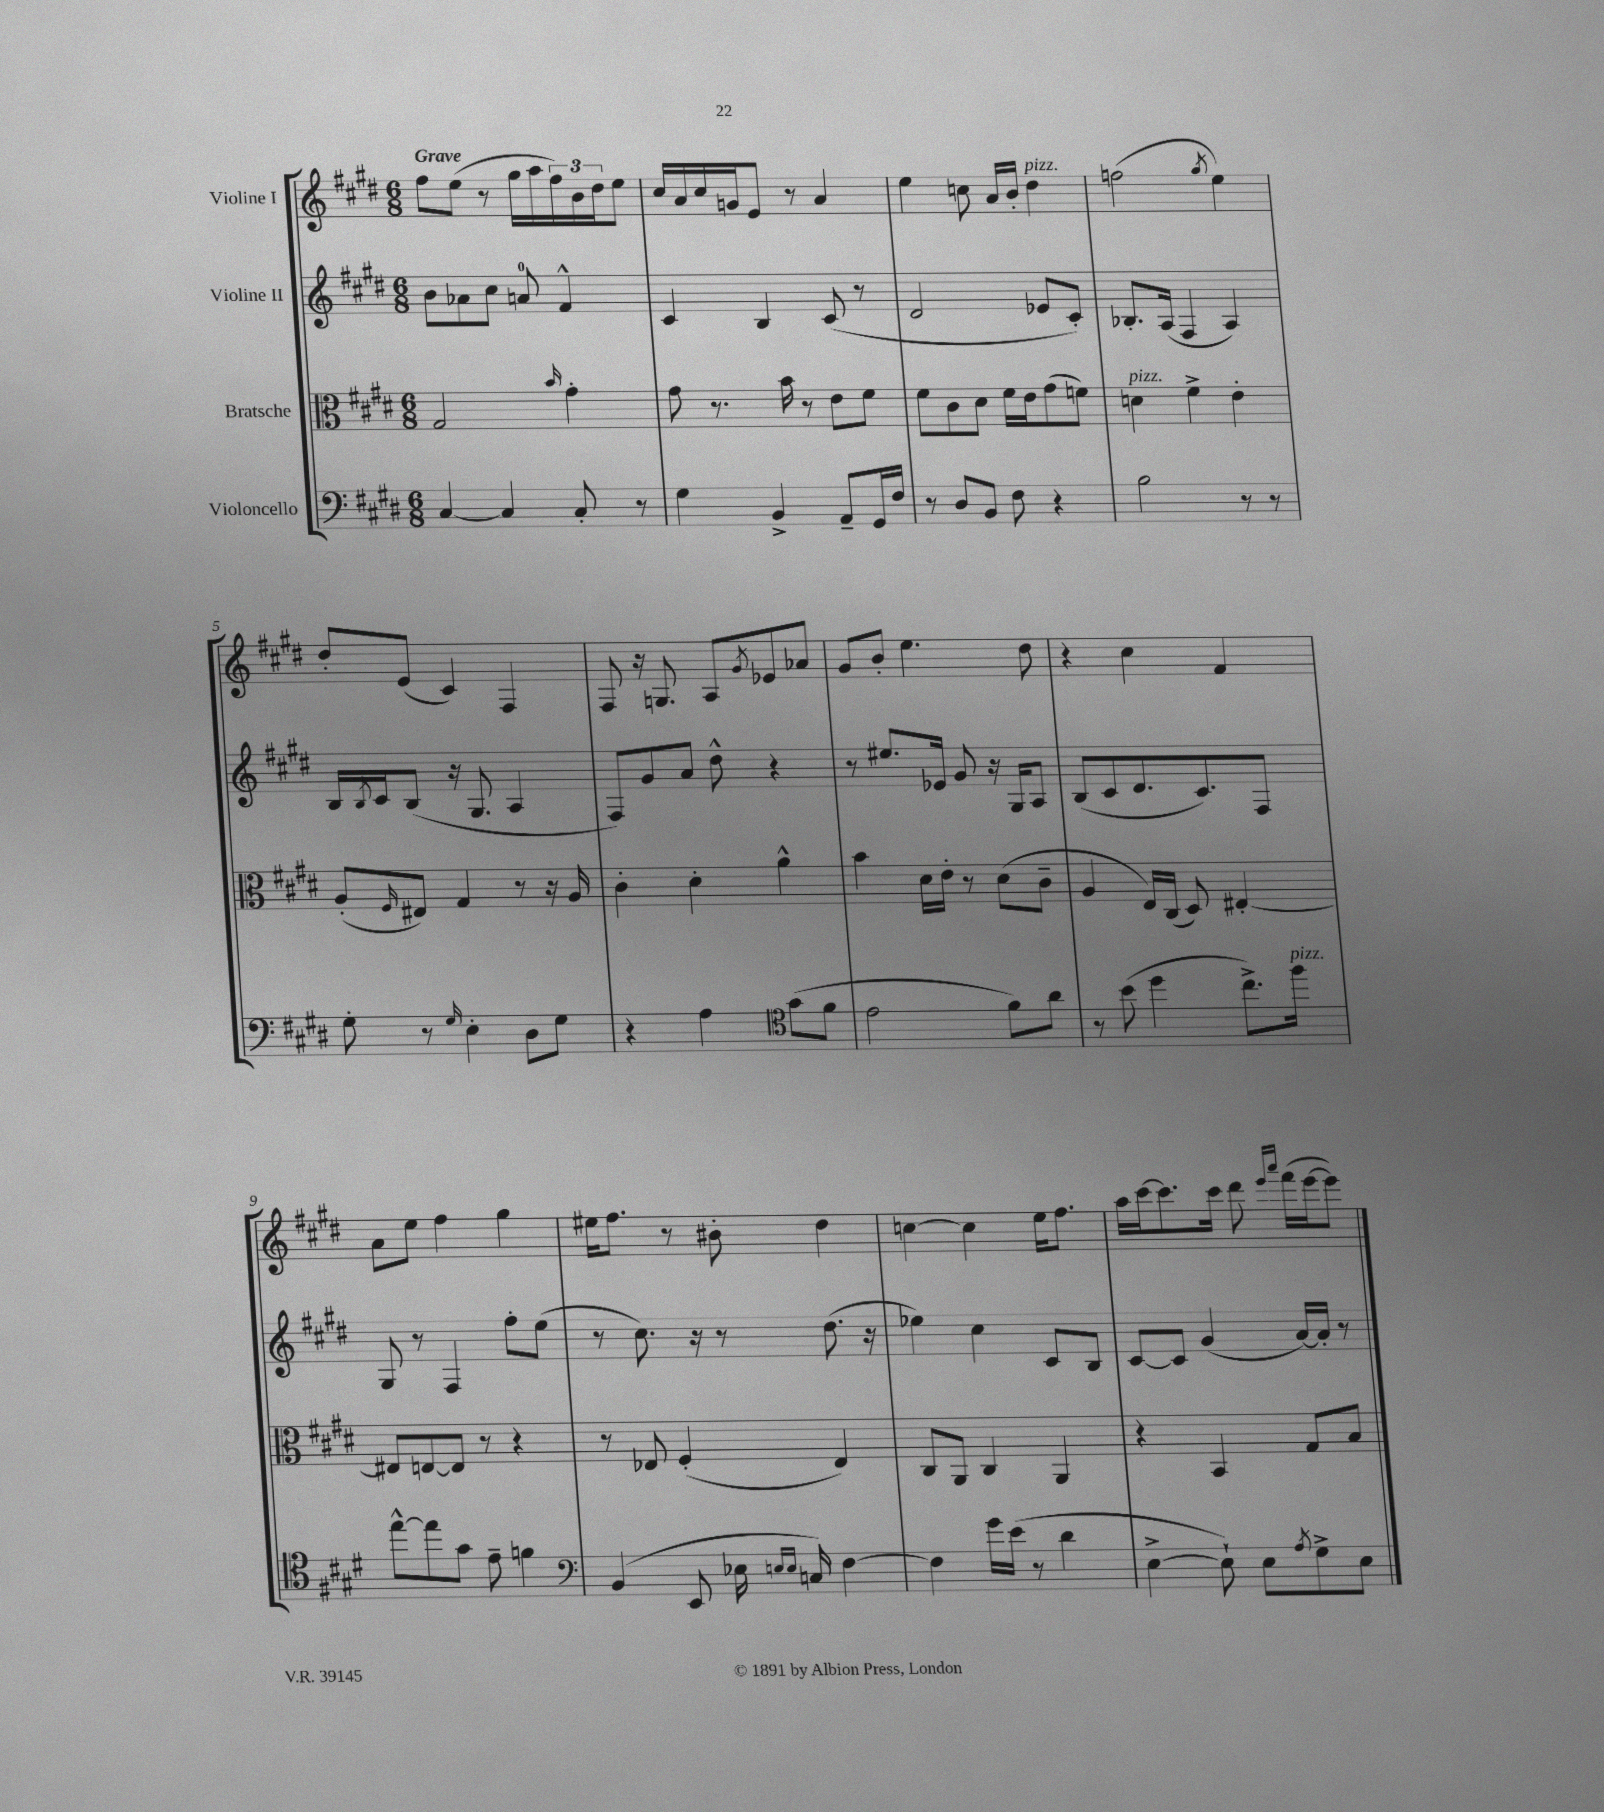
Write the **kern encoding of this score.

**kern	**kern	**kern	**kern
*part4	*part3	*part2	*part1
*staff4	*staff3	*staff2	*staff1
*I"Violoncello	*I"Bratsche	*I"Violine II	*I"Violine I
*clefF4	*clefC3	*clefG2	*clefG2
*k[f#c#g#d#]	*k[f#c#g#d#]	*k[f#c#g#d#]	*k[f#c#g#d#]
*M6/8	*M6/8	*M6/8	*M6/8
=1	=1	=1	=1
!	!	!	!LO:TX:a:B:t=Grave
[4C#/	2G#/	8b\L	8ff#\L
.	.	8a-X\	(8ee\J
4C#/]	.	8cc#\J	8r
.	.	8an/	16gg#\LL
.	.	.	16aa\
.	16qqb/	.	.
8C#'/	4g#'\	4f#^^/	24ff#\)
.	.	.	24b\
.	.	.	24dd#\J
8r	.	.	8ee\J
=2	=2	=2	=2
4G#\	8g#\	4c#/	16cc#/LL
.	.	.	16a/
.	8.r	.	16cc#/
.	.	.	16gn/J
4BB^/	.	4B/	8e/J
.	16b\	.	.
.	8r	.	8r
8AA~/L	8e\L	(8c#/	4a/
16GG#/L	8f#\J	8r	.
16F#/JJ	.	.	.
=3	=3	=3	=3
8r	8f#\L	2d#/	4ee\
8D#/L	8c#\	.	.
8BB/J	8d#\J	.	8ccn\
8F#\	16f#\LL	.	16a/LL
.	16e\J	.	16b'/JJ
!	!	!	!LO:TX:a:i:t=pizz.
4r	(8g#\	8e-X/L	4dd#\
.	8fn\J)	8c#'/J)	.
=4	=4	=4	=4
!	!LO:TX:a:i:t=pizz.	!	!
2B\	4dn\	8.B-X'/L	(2ffn\
.	.	(16A/Jk	.
.	4f#^\	4F#/	.
.	.	.	8qgg#/
8r	4e'\	4A/)	4ee\)
8r	.	.	.
!!LO:LB:g=z
=5	=5	=5	=5
8G#'\	(8A'/L	16B/LL	8dd#'/L
.	.	8qB/	.
.	.	16c#/J	.
.	16qqF#/	.	.
8r	8E#X/J)	(8B/J	(8e/J
16qqG#/	.	.	.
4E'\	4G#/	16r	4c#/)
.	.	8.G#/	.
8D#\L	8r	4A/	4F#/
8G#\J	16r	.	.
.	16A/	.	.
=6	=6	=6	=6
4r	4c#'\	8F#/L)	8F#/
.	.	8g#/	16r
.	.	.	8.Gn/
4A\	4d#'\	8a/J	.
.	.	8dd#^^\	8A/L
*clefC4	*	*	*
.	.	.	8qg#/
(8g#\L	4a^^\	4r	8e-X/
8f#\J	.	.	8a-X/J
=7	=7	=7	=7
2e\	4b\	8r	8g#/L
.	.	8.ee#X/L	8b'/J
.	16d#\LL	.	4.ee\
.	16e'\JJ	16e-X/Jk	.
.	8r	8g#/	.
8f#\L)	(8d#\L	16r	.
.	.	16G#/KL	.
8a\J	8c#~\J	8A/J	8dd#\
=8	=8	=8	=8
8r	4A/	(8B/L	4r
(8b\	.	8c#/	.
4dd#\	16E/LL)	8.d#/	4cc#\
.	(16C#/JJ	.	.
.	8D#/)	.	.
.	.	8.c#/)	.
8.cc#^\L)	[4E#X'/	.	4f#/
.	.	8F#/J	.
!LO:TX:a:i:t=pizz.	!	!	!
16ff#\Jk	.	.	.
!!LO:LB:g=z
=9	=9	=9	=9
[8ee^^\L	8E#X/L]	8G#/	8a\L
8ee\]	[8En/	8r	8ee\J
8g#\J	8E/J]	4F#/	4ff#\
8e~\	8r	.	.
4fn\	4r	8ff#'\L	4gg#\
.	.	(8ee\J	.
=10	=10	=10	=10
*clefF4	*	*	*
(4BB/	8r	8r	16ee#X\KL
.	.	.	8.ff#\J
.	8E-X/	8.cc#\)	.
8EE/	(4F#'/	.	8r
.	.	16r	.
16E-X\	.	8r	8b#X'\
16qqEn/LL	.	.	.
16qqE/JJ	.	.	.
16Cn/)	.	.	.
[4F#\	4E-/)	(8.dd#\	4dd#\
.	.	16r	.
=11	=11	=11	=11
4F#\]	8C#/L	4ee-X\)	[4ccn\
.	8AA/J	.	.
16g#\LL	4C#/	4cc#\	4cc\]
(16e\JJ	.	.	.
8r	.	.	.
4d#\	4AA/	8c#/L	16ee\KL
.	.	.	8.ff#\J
.	.	8B/J	.
=12	=12	=12	=12
[4E^\	4r	[8c#/L	16aa\LL
.	.	.	[16ccc#\J
.	.	8c#/J]	8.ccc#\]
8E`\])	4BB/	(4g#/	.
.	.	.	16ccc#\Jk
8E\L	.	.	8ddd#\
.	.	.	16qqeee/LL
8qA/	.	.	16qqaaa/JJ
8G#^\	8G#/L	[16a/LL)	(16fff#\LL
.	.	16a'/JJ]	[16eee\J
8E\J	8B/J	8r	8eee\J])
==	==	==	==
*-	*-	*-	*-
